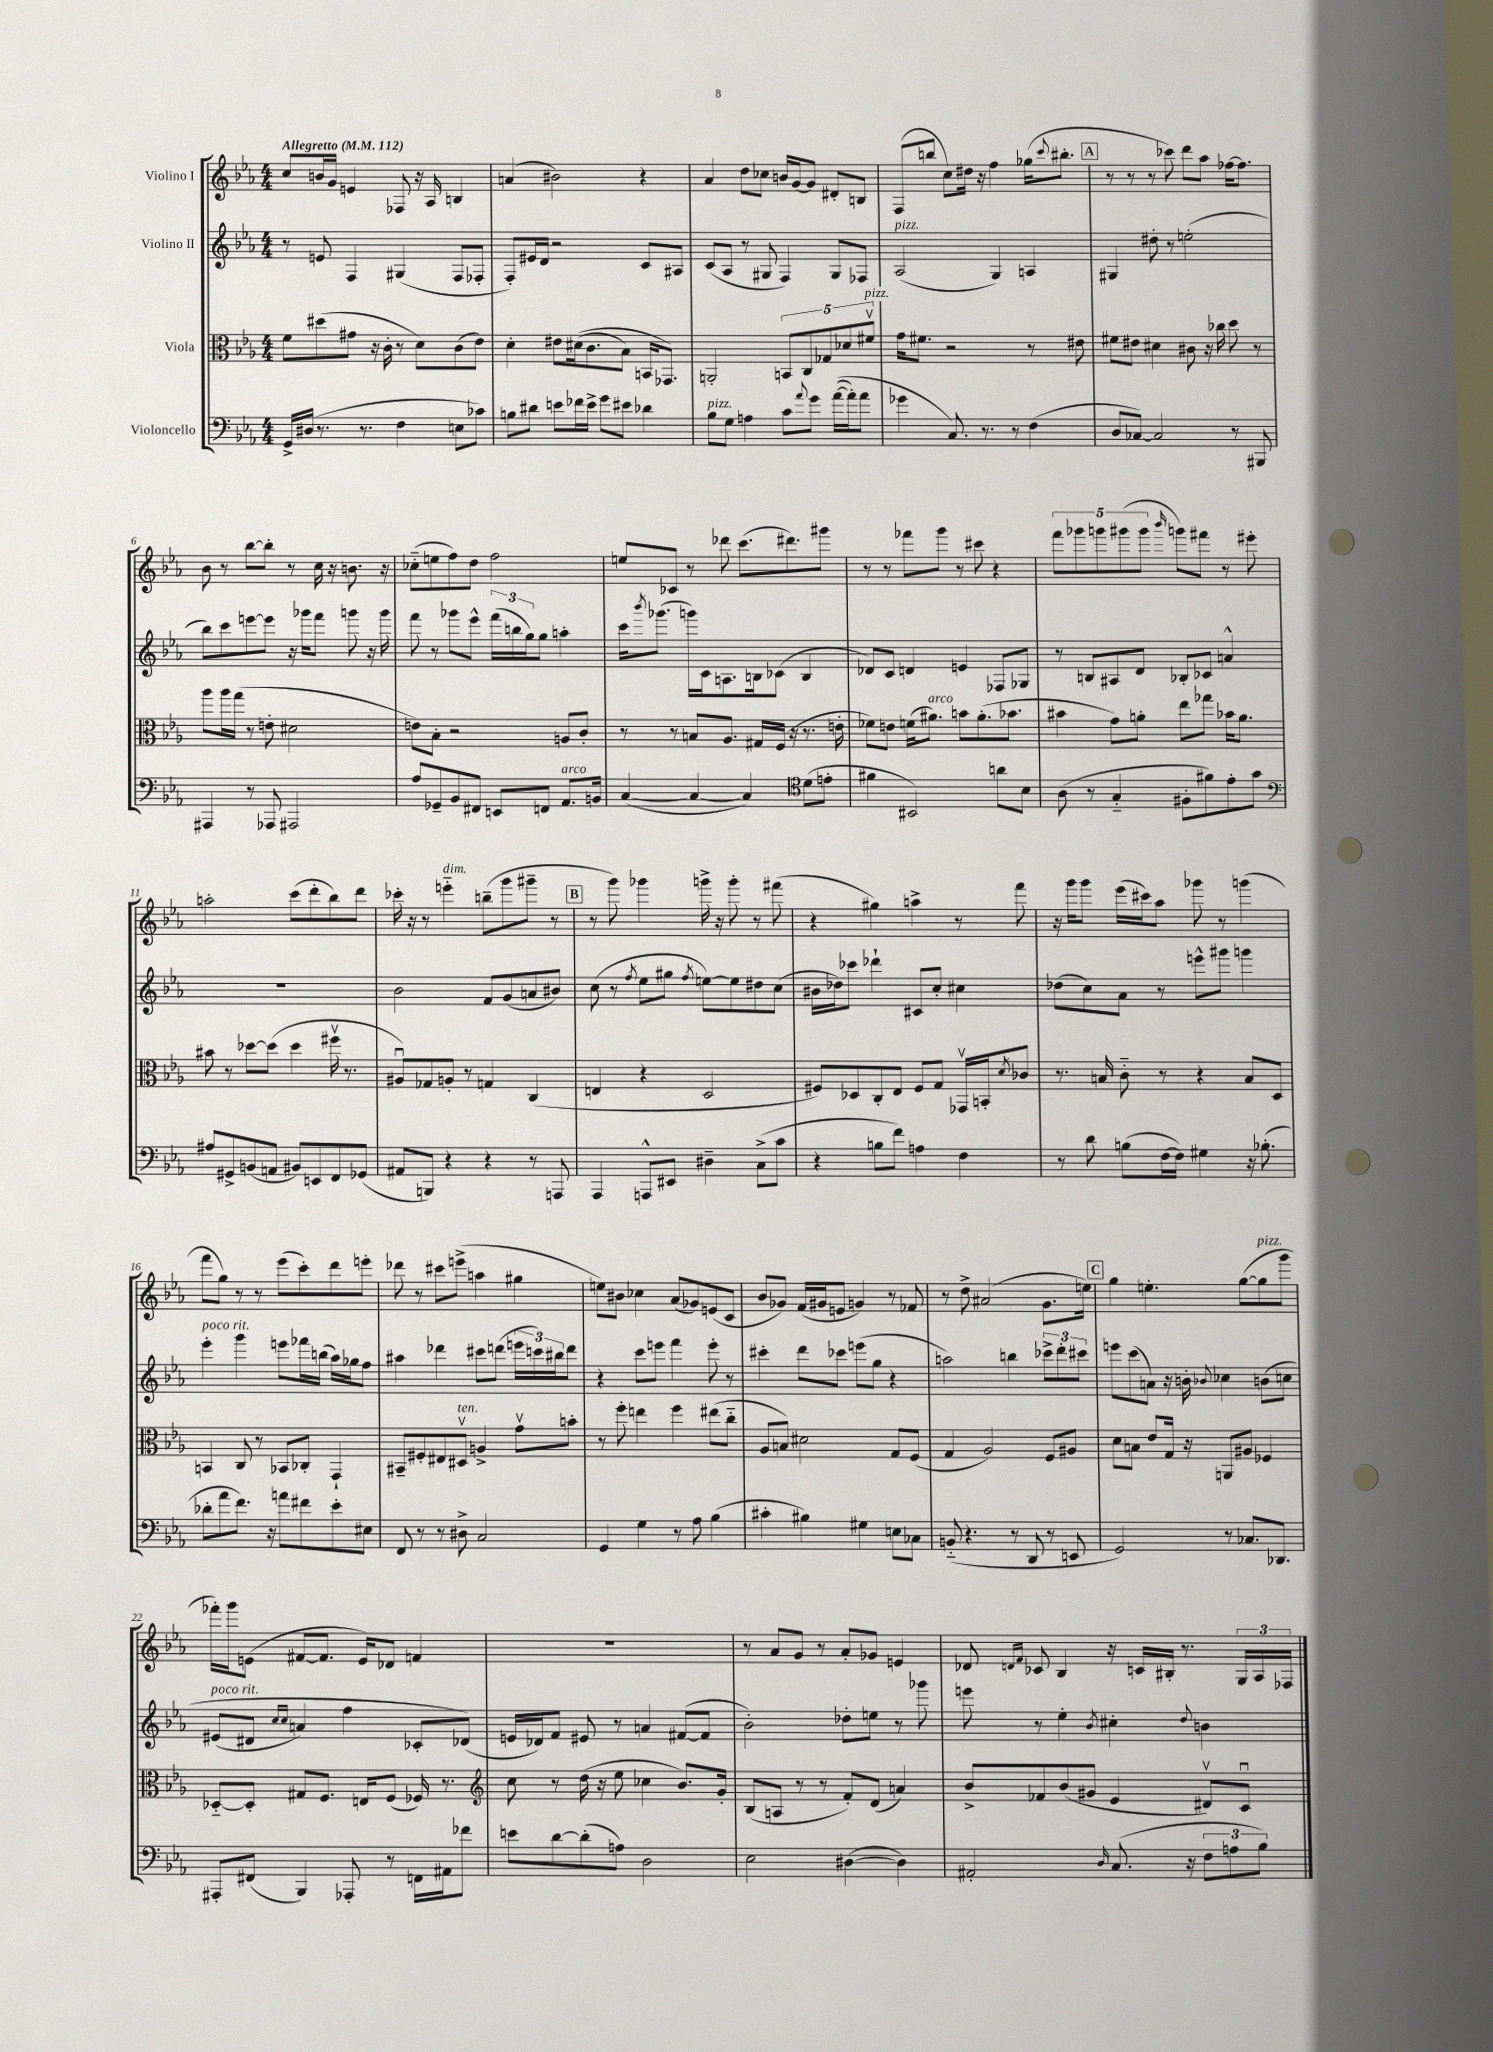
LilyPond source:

<<
\new StaffGroup <<
\new Staff = "s0" \with { instrumentName = "Violino I" } {
    \clef treble \key ees \major \numericTimeSignature \time 4/4 \tempo "Allegretto" 4 = 112
    c''8 b'16 g'16 e'4 fes8 r16 aes16 b4 |
    a'4( bis'2) r4 |
    aes'4 d''8 ces''8 b'16 g'16~ g'8 dis'8-. b8 |
    f8( b''8 c''8) dis''16 r16 f''4 ges''16( \appoggiatura { c'''8 } bis''8.-. |
    \mark \markup { \box "A" } r8 r8 r8 ces'''8) d'''8 aes''8 fes''16~ fes''8. |
    bes'8 r8 bes''8~ bes''8-. r8 c''16 r16 b'8. r16 |
    ces''8-_( e''8 f''8) d''8 f''2 |
    e''8 ces'8 r8 des'''8 c'''8.( dis'''8.) gis'''8 |
    r8 r8 fes'''8 g'''8 r8 cis'''8 r4 |
    \tuplet 5/4 { f'''8 ges'''8 g'''8 gis'''8( gis'''8 } \grace { bes'''16 } g'''8) fis'''8 r8 eis'''8-. |
    a''2-. c'''8( d'''8-. bes''8) d'''8 |
    ces'''16-. r16 r8 e'''4-_^\markup { \italic "dim." } b''8--( g'''8 gis'''8-- r8 |
    \mark \markup { \box "B" } r8 g'''8) ges'''4 g'''16-> r16 g'''8-. r8 fis'''8( |
    r4 gis''4) a''4-> r8 f'''8 |
    r16 g'''16 g'''8 ees'''16( cis'''16) aes''8 ges'''8 r8 g'''4( |
    f'''8 g''8) r8 r8 ees'''8( c'''8-.) d'''8 e'''8-. |
    des'''8 r8 cis'''8 e'''8->( a''4 gis''4 |
    e''8) bis'8 ces''4 aes'8( ges'8) e'8( c'8 |
    bes'8 ges'8) f'16( gis'16 e'8 g'4) r8 fes'8 |
    r8 d''8-> ais'2( g'8. e''16) |
    \mark \markup { \box "C" } g''4 e''4.-. g''8~( g''8^\markup { \italic "pizz." } g'''8 |
    fes'''16-.) g'''16 e'8( fis'8~ fis'8. e'16) des'8 f'4 |
    R1 |
    r8 aes'8 g'8 r8 aes'8-. ges'8 e'4 |
    des'8 \grace { d'16 f'16 } ces'8 bes4 r16 c'16 bis16-. r8. \tuplet 3/2 { g16 aes16 fes16 } \bar "|." |
}
\new Staff = "s1" \with { instrumentName = "Violino II" } {
    \clef treble \key ees \major \numericTimeSignature \time 4/4
    r8 e'8 f4 gis4( f8 fes8-. |
    f8-.) eis'16 d'16 r2 c'8 ais8 |
    c'8( aes8 r8 gis8 f4) gis8 fes8 |
    aes2^\markup { \italic "pizz." }( g4) a4 |
    \mark \markup { \box "A" } gis4 dis''8-. r8 e''2-.( |
    bes''8) c'''8 e'''8~ e'''8 r16 ges'''16 f'''8 g'''8 r16 g'''16 |
    f'''8 r8 ges'''8 ees'''8-^ \tuplet 3/2 { f'''16( b''16 g''16) } g''8 a''4-. |
    c'''16 \acciaccatura { bes'''8 } ges'''8.( g'''16) c'16 a8. b16 ces'8( b4 |
    des'8) c'8 d'4 e'4 fes8 ges8 |
    r8 b8 ais8 d'8 bes8-. ces'8 a'4-^ |
    R1 |
    bes'2 f'8 g'8( a'8 bis'8) |
    \mark \markup { \box "B" } c''8( r8 \acciaccatura { f''8 } ees''8 gis''8 \acciaccatura { f''8 } e''8~) e''8 dis''8 c''8( |
    bis'16 des''16) ces'''8 des'''4-! cis'8 c''8-. cis''4 |
    des''8( c''8) aes'8 r8 e'''8-^ gis'''8 g'''4 |
    ees'''4-.^\markup { \italic "poco rit." } g'''4 e'''8 fes'''16 b''16( aes''16) ges''16 f''8 |
    ais''4 des'''4 cis'''8 d'''8( \tuplet 3/2 { e'''16 c'''16) bis''16 } d'''8 |
    r4 c'''8 e'''8 f'''4 e'''8-. r8 |
    cis'''4-. d'''8 ces'''8 e'''8( g''8 r4 |
    a''2) b''4 \tuplet 3/2 { ces'''8-> d'''8-. cis'''8 } |
    \mark \markup { \box "C" } e'''8 c'''8( a'8) r16 b'16-. \appoggiatura { bes'8 } ces''4 b'8\( c''8 |
    eis'8^\markup { \italic "poco rit." }( dis'8 \grace { c''16 c''16 } a'4) f''4 ces'8-. des'8(\) |
    e'16 des'16) f'8 eis'8 r8 a'4 fis'8~( fis'8 |
    bes'2-.) des''8-. e''8 r8 ges'''8 |
    e'''8 r8 ees''4-. \acciaccatura { bes'8 } cis''4-. \appoggiatura { d''8 } b'4 \bar "|." |
}
\new Staff = "s2" \with { instrumentName = "Viola" } {
    \clef alto \key ees \major \numericTimeSignature \time 4/4
    f'8 dis''8( gis'8 r16 c'16-. r8 d'8) c'8( ees'8) |
    d'4-. eis'8 dis'16(\( c'8. bes8) b,16 ges,8.\) |
    a,2-. \tuplet 5/4 { b,8 c8 ges8 des'8 fis'8\upbow^\markup { \italic "pizz." } } |
    g'16 fis'8. r2 r8 eis'8 |
    \mark \markup { \box "A" } fis'8 eis'8 dis'4 cis'8 r16 ces''16 d''8 r8 |
    aes''8 aes''16 g''16( r8 e'8-. dis'2 |
    e'8) bes8-. r2 a8 c'8-. |
    r8 r8 b8 aes8. gis16 f16( r16 r8. e'16-. |
    fes'8) e'8 f'16( ais'8.^\markup { \italic "arco" }) b'8 ais'8.-.( bes'8. |
    bis'4 g'8) a'8-. ees''8 ges''8 bes'16 a'8. |
    bis'8 r8 des''8~ des''8( des''4 fis''16\upbow r8. |
    ais8\downbow) ges8 a8-. r8 g4 c4( |
    \mark \markup { \box "B" } e4 r4 d2 |
    fis8) des8 c8-. ees8 fis8 g8 ges,16\upbow b,16-. \acciaccatura { d'8 } ces'8 |
    r8. b16 c'8-_ r8 r4 b8 d8 |
    b,4 c8 r8 bes,8 ces8-. g,4-! |
    bis,8-- fis8-. eis8 dis8\upbow^\markup { \italic "ten." } a4-> g'8\upbow b'8-. |
    r8 f''8-. e''4 f''4 eis''8( c''8-_ |
    aes8 b8) dis'2 g8 f8( |
    g4 aes2) f8 ais8 |
    \mark \markup { \box "C" } d'8 b8 ees'8 g16 r16 a,8 ais8 fes4 |
    des8~-_ des8-. gis8 f8. e16 f8( fes16) r8. |
    \clef treble c''8 r8 d''16( r16 ees''8 ces''4 bes'8.) g'16-. |
    bes8( a8 r8 r8 f'8-.) d'8( a'4) |
    bes'8-> fes'8 bes'8( gis'8 ees'4 dis'8\upbow) c'8\downbow \bar "|." |
}
\new Staff = "s3" \with { instrumentName = "Violoncello" } {
    \clef bass \key ees \major \numericTimeSignature \time 4/4
    g,16-> dis16( r8. r8. f4 e8 ces'8) |
    b8 dis'8 e'8 fes'16 e'16-> g'8 eis'8 des'4 |
    bes8^\markup { \italic "pizz." } g8 a4 c'8 \appoggiatura { aes'8 } g'8 aes'16~(\( aes'16-.) aes'8 |
    ges'4 c8.\) r8. r8 f4( |
    \mark \markup { \box "A" } d8 ces8~) ces2 r8 bis,,8 |
    ais,,4 r8 aes,,8 ais,,2 |
    aes8 ges,8-- bes,8 fis,8 e,8 f,8 aes,8.^\markup { \italic "arco" } b,16 |
    c4~( c4~ c4) \clef tenor d'8( e'8-. |
    fis'4 bis,2) a'8 bes8 |
    aes8( r8 g4-_ fis8-. fis'8) ees'8-. g'8 |
    \clef bass ais8 gis,8-> b,8( a,8 bis,8) e,8 f,8 ges,8( |
    ais,8 b,,8) r4 r4 r8 a,,8 |
    \mark \markup { \box "B" } aes,,4 a,,8-^ eis,8 dis4-- c8->( c'8 |
    r4 b8 f'8) a4 f4 |
    r8 d'8 b8( f16~ f16) gis4 r16 bes8.-.( |
    des'8-. aes'8 f'8.) r16 a'8 fis'8 ees'8-. eis8 |
    f,8 r8 r8 dis8-> c2 |
    g,4 g4 r8 aes8 bes4( |
    cis'4-. bis4) gis4 e8 ces8 |
    b,8-_( r4. r8 d,8 r8 e,8 |
    \mark \markup { \box "C" } g,2) r8 ces8. des,8. |
    ais,,8-. fis,8( bes,,4) aes,,8-. r8 f,16 ais,16 fes'8 |
    e'8 d'8~ d'8-.( a8) d2 |
    ees2 dis4~( dis4) |
    ais,2-. \grace { d16 } c8.( r16 \tuplet 3/2 { f8 a8 bes8) } \bar "|." |
}
>>
>>
